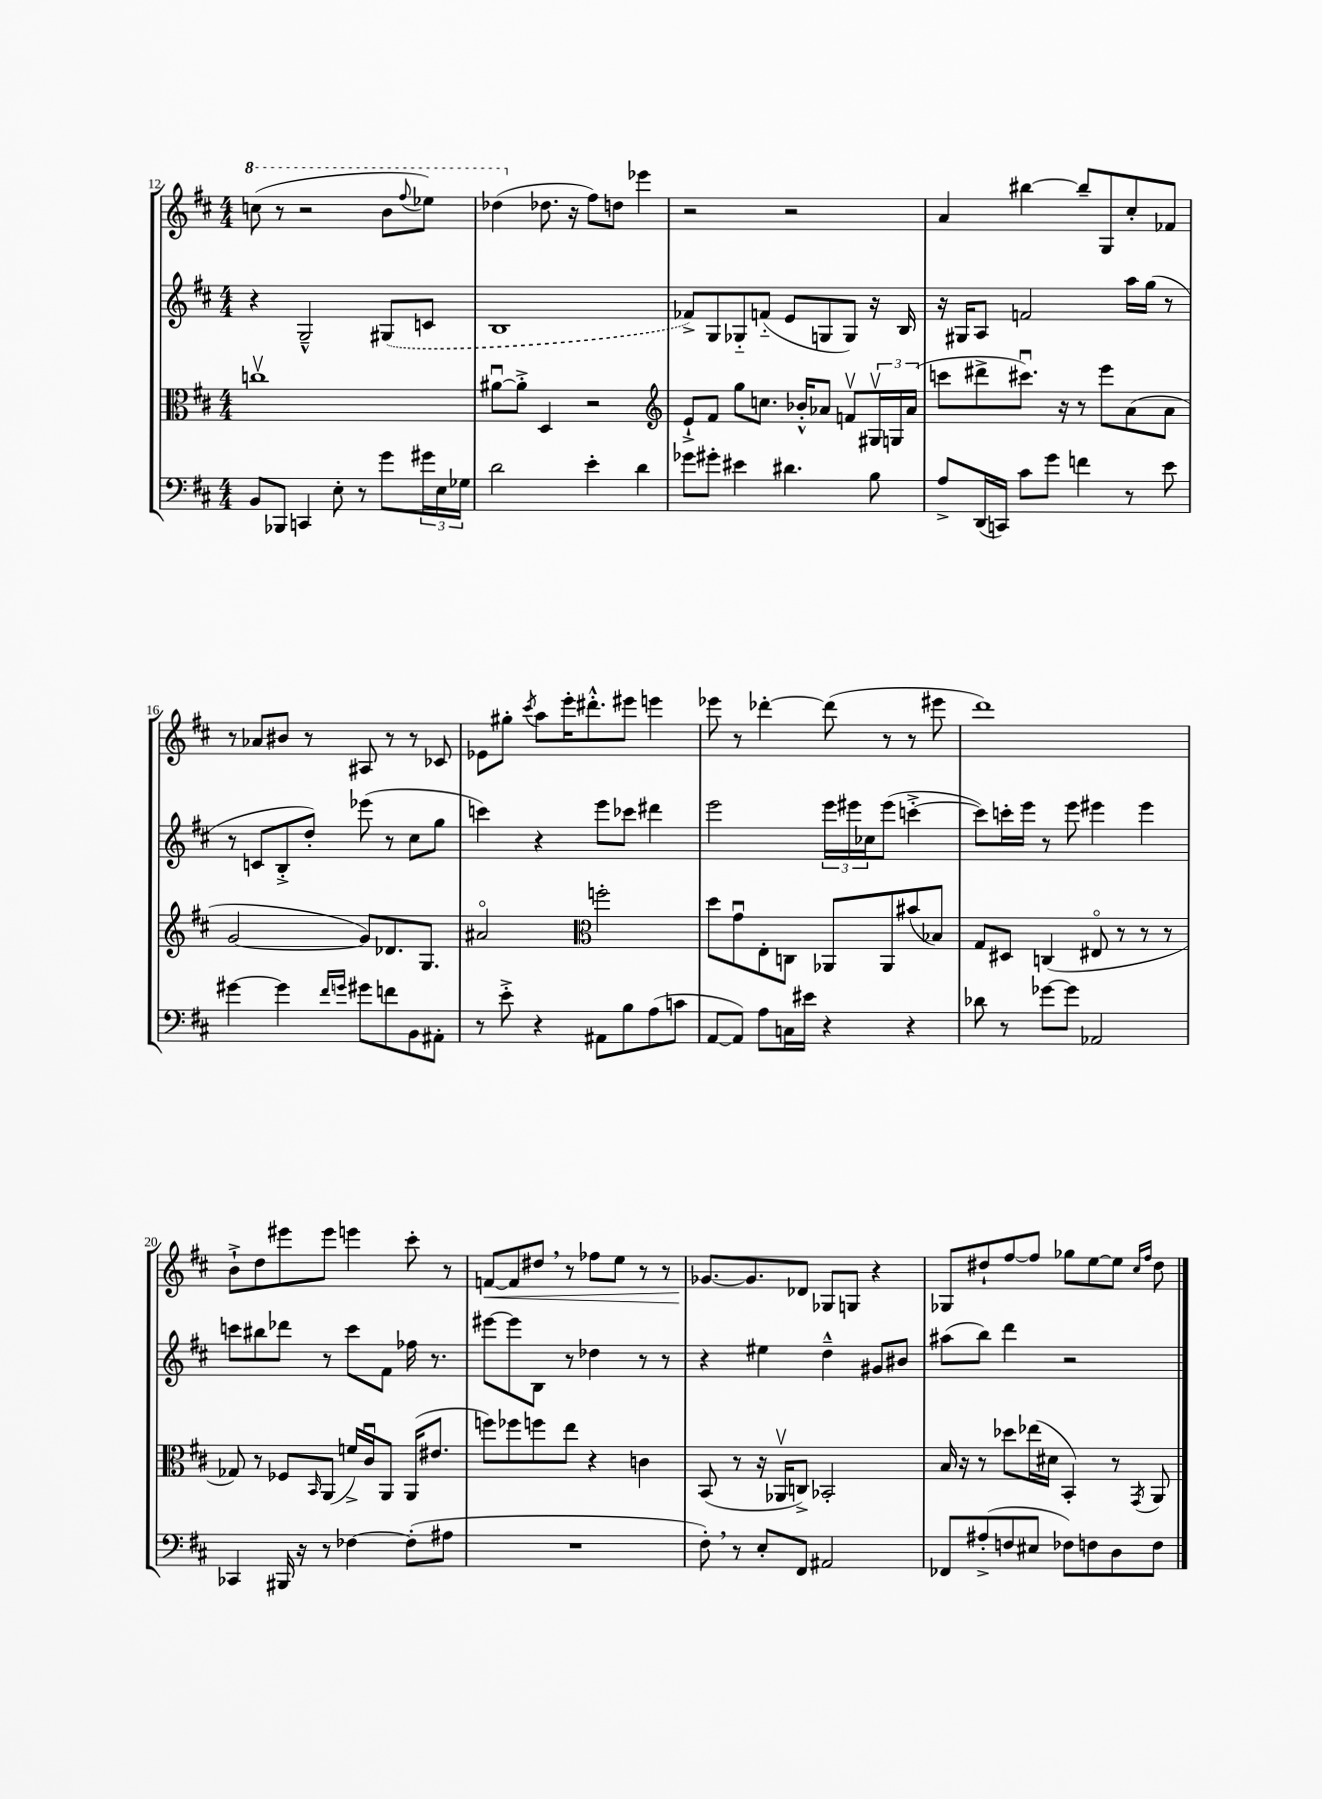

**kern	**kern	**kern	**kern	**dynam
*part4	*part3	*part2	*part1	*part1
*staff4	*staff3	*staff2	*staff1	*staff1
*clefF4	*clefC3	*clefG2	*clefG2	*
*k[f#c#]	*k[f#c#]	*k[f#c#]	*k[f#c#]	*
*M4/4	*M4/4	*M4/4	*M4/4	*
*	*	*	*8va	*
=12	=12	=12	=12	=12
8BB/L	1ccnv	4r	(8cccn\	.
8BBB-X/J	.	.	8r	.
4CCn/	.	2G~^^/	2r	.
8E'\	.	.	.	.
8r	.	.	.	.
8g\L	.	(8G#X/L	8bb\L	.
.	.	.	8qqfff#/	.
24g#X\L	.	8cn/J	8eee-X\J)	.
24E\	.	.	.	.
24G-X\JJ	.	.	.	.
=13	=13	=13	=13	=13
2d\	[8a#Xu\L	1B	(4ddd-X\	.
.	8a#'^\J]	.	.	.
*	*	*	*X8va	*
.	4D/	.	8.dd-X\	.
.	.	.	16r	.
4e'\	2r	.	8ff#\L)	.
.	.	.	8ddn\J	.
4d\	.	.	4eee-X\	.
=14	=14	=14	=14	=14
*	*clefG2	*	*	*
8g-X\L	8e`^/L	8f-X^/L)	2r	.
8g#X'\J	8f#/J	8G/	.	.
4e#X\	8gg\L	8G-X/	.	.
.	8.ccn\J	(8fn/J	.	.
4.d#X\	.	8e/L	2r	.
.	16b-X'^^/KL	.	.	.
.	8a-X/J	8Gn/	.	.
.	8fnv/L	8G/J)	.	.
8B\	24G#Xv/L	16r	.	.
.	24Gn/	.	.	.
.	.	16B/	.	.
.	(24a-/JJ	.	.	.
=15	=15	=15	=15	=15
8A^/L	8cccn\L	16r	4a/	.
.	.	16G#X/KL	.	.
(16DD/L	8ddd#X^\	8A/J	.	.
16CCn/JJ)	.	.	.	.
8c#\L	8.ccc#Xu\J)	2fn/	[4bb#X\	.
8g\J	.	.	.	.
.	16r	.	.	.
4fn\	8r	.	8bb#~/L]	.
.	8eee\L	.	8G/	.
8r	(8a\	16aa\LL	8cc#'/	.
.	.	(16gg\JJ	.	.
8e\	8a\J	8r	8f-X/J	.
!!LO:LB:g=z
=16	=16	=16	=16	=16
[4g#X\	[2g/	8r	8r	.
.	.	8cn/L	8a-X/L	.
4g#\]	.	8B'^/	8b#X/J	.
.	.	8dd'/J)	8r	.
16qqf#/LL	.	.	.	.
16qqgn/JJ	.	.	.	.
8g#X\L	8g/L])	(8eee-X\	8A#X/	.
8fn\	8.d-X/	8r	8r	.
8BB\	.	8cc#\L	8r	.
.	8.G/J	.	.	.
8AA#X'\J	.	8gg\J	8c-X/	.
=17	=17	=17	=17	=17
8r	2a#X/	4cccn\)	8e-X\L	.
8e'^\	.	.	8gg#X'\J	.
.	.	.	8qccc#/	.
4r	.	4r	8aa\L	.
.	.	.	16eee'\K	.
.	.	.	8.ddd#X'^^\	.
*	*clefC3	*	*	*
8AA#X\L	2ffn'\	8eee\L	.	.
8B\	.	8ccc-X\J	8eee#X\J	.
(8A\	.	4ddd#X\	4eeen\	.
8cn\J	.	.	.	.
=18	=18	=18	=18	=18
[8AA/L	8dd\L	2eee\	8eee-X\	.
8AA/J])	8gu\	.	8r	.
8A\L	8E'\	.	[4ddd-X'\	.
16Cn\L	8Cn\J	.	.	.
16e#X\JJ	.	.	.	.
4r	8AA-X/L	24eee\LL	(8ddd-\]	.
.	.	24eee#X\	.	.
.	.	24cc-X\J	.	.
.	8AA-/	(8eee#\J	8r	.
4r	(8b#X/	[4cccn'^\	8r	.
.	8B-X/J)	.	8eee#X\	.
=19	=19	=19	=19	=19
8d-X\	8G/L	8ccc\L])	1ddd)	.
8r	8D#X/J	16cccn'\L	.	.
.	.	16eee\JJ	.	.
[8g-X\L	(4Cn/	8r	.	.
8g-\J]	.	8eee\	.	.
2AA-X/	8E#X/	4eee#X\	.	.
.	8r	.	.	.
.	8r	4eee#\	.	.
.	8r	.	.	.
!!LO:LB:g=z
=20	=20	=20	=20	=20
4CC-X/	8G-X/)	8cccn\L	8b`^\L	.
.	8r	8bb#X\	8dd\	.
16BBB#X/	8F-X/L	8ddd-X\J	8eee#X\	.
16r	.	.	.	.
.	16qqBB/	.	.	.
8r	(8AA/J	8r	8eee#\J	.
[4F-X\	16fn^/LL)	8ccc\L	4eeen\	.
.	16c#u/J	.	.	.
.	8AA/J	8f#\J	.	.
(8F-'\L]	(16AA/KL	16ff-X\	8ccc#'\	.
.	8.e#X/J	8.r	.	.
8A#X\J	.	.	8r	.
=21	=21	=21	=21	=21
!	!	!	!	!LO:HP:b
1r	8ffn\L)	[8eee#X\L	[8fn/L	<
.	8ff-X\	8eee#\]	8f/]	.
.	8ffn\	8B\J	8dd#X,/J	.
.	8ee\J	8r	8r	.
.	4r	4dd-X\	8ff-X\L	.
.	.	.	8ee\J	.
.	4cn\	8r	8r	.
.	.	8r	8r	.
=22	=22	=22	=22	=22
8F#',\)	(8BB/	4r	[8.g-X/L	.
8r	8r	.	.	.
.	.	.	8.g-/]	[
8E'/L	16r	4ee#X\	.	.
.	16AA-Xv/KL	.	.	.
8FF#/J	8Cn^/J)	.	8d-X/J	.
2AA#X/	2BB-X'/	4dd~^^\	8G-X/L	.
.	.	.	8Gn/J	.
.	.	8g#X/L	4r	.
.	.	8b#X/J	.	.
=23	=23	=23	=23	=23
8FF-X/L	16B/	(8aa#X\L	8G-X/L	.
.	16r	.	.	.
(8A#X'^/	8r	8bb\J)	8dd#X`/	.
8Fn/	8dd-X\L	4ddd\	[8ff#/	.
8E#X/J	(16ee-X\L	.	8ff#/J]	.
.	16d#X\JJ	.	.	.
8F-X\L)	4BB'/)	2r	8gg-X\L	.
8Fn\	.	.	[8ee\	.
8D\	8r	.	8ee\J]	.
.	.	.	16qqcc#/LL	.
.	8qGG/	.	16qqff#/JJ	.
8F\J	8AA/	.	8dd#\	.
==	==	==	==	==
*-	*-	*-	*-	*-
